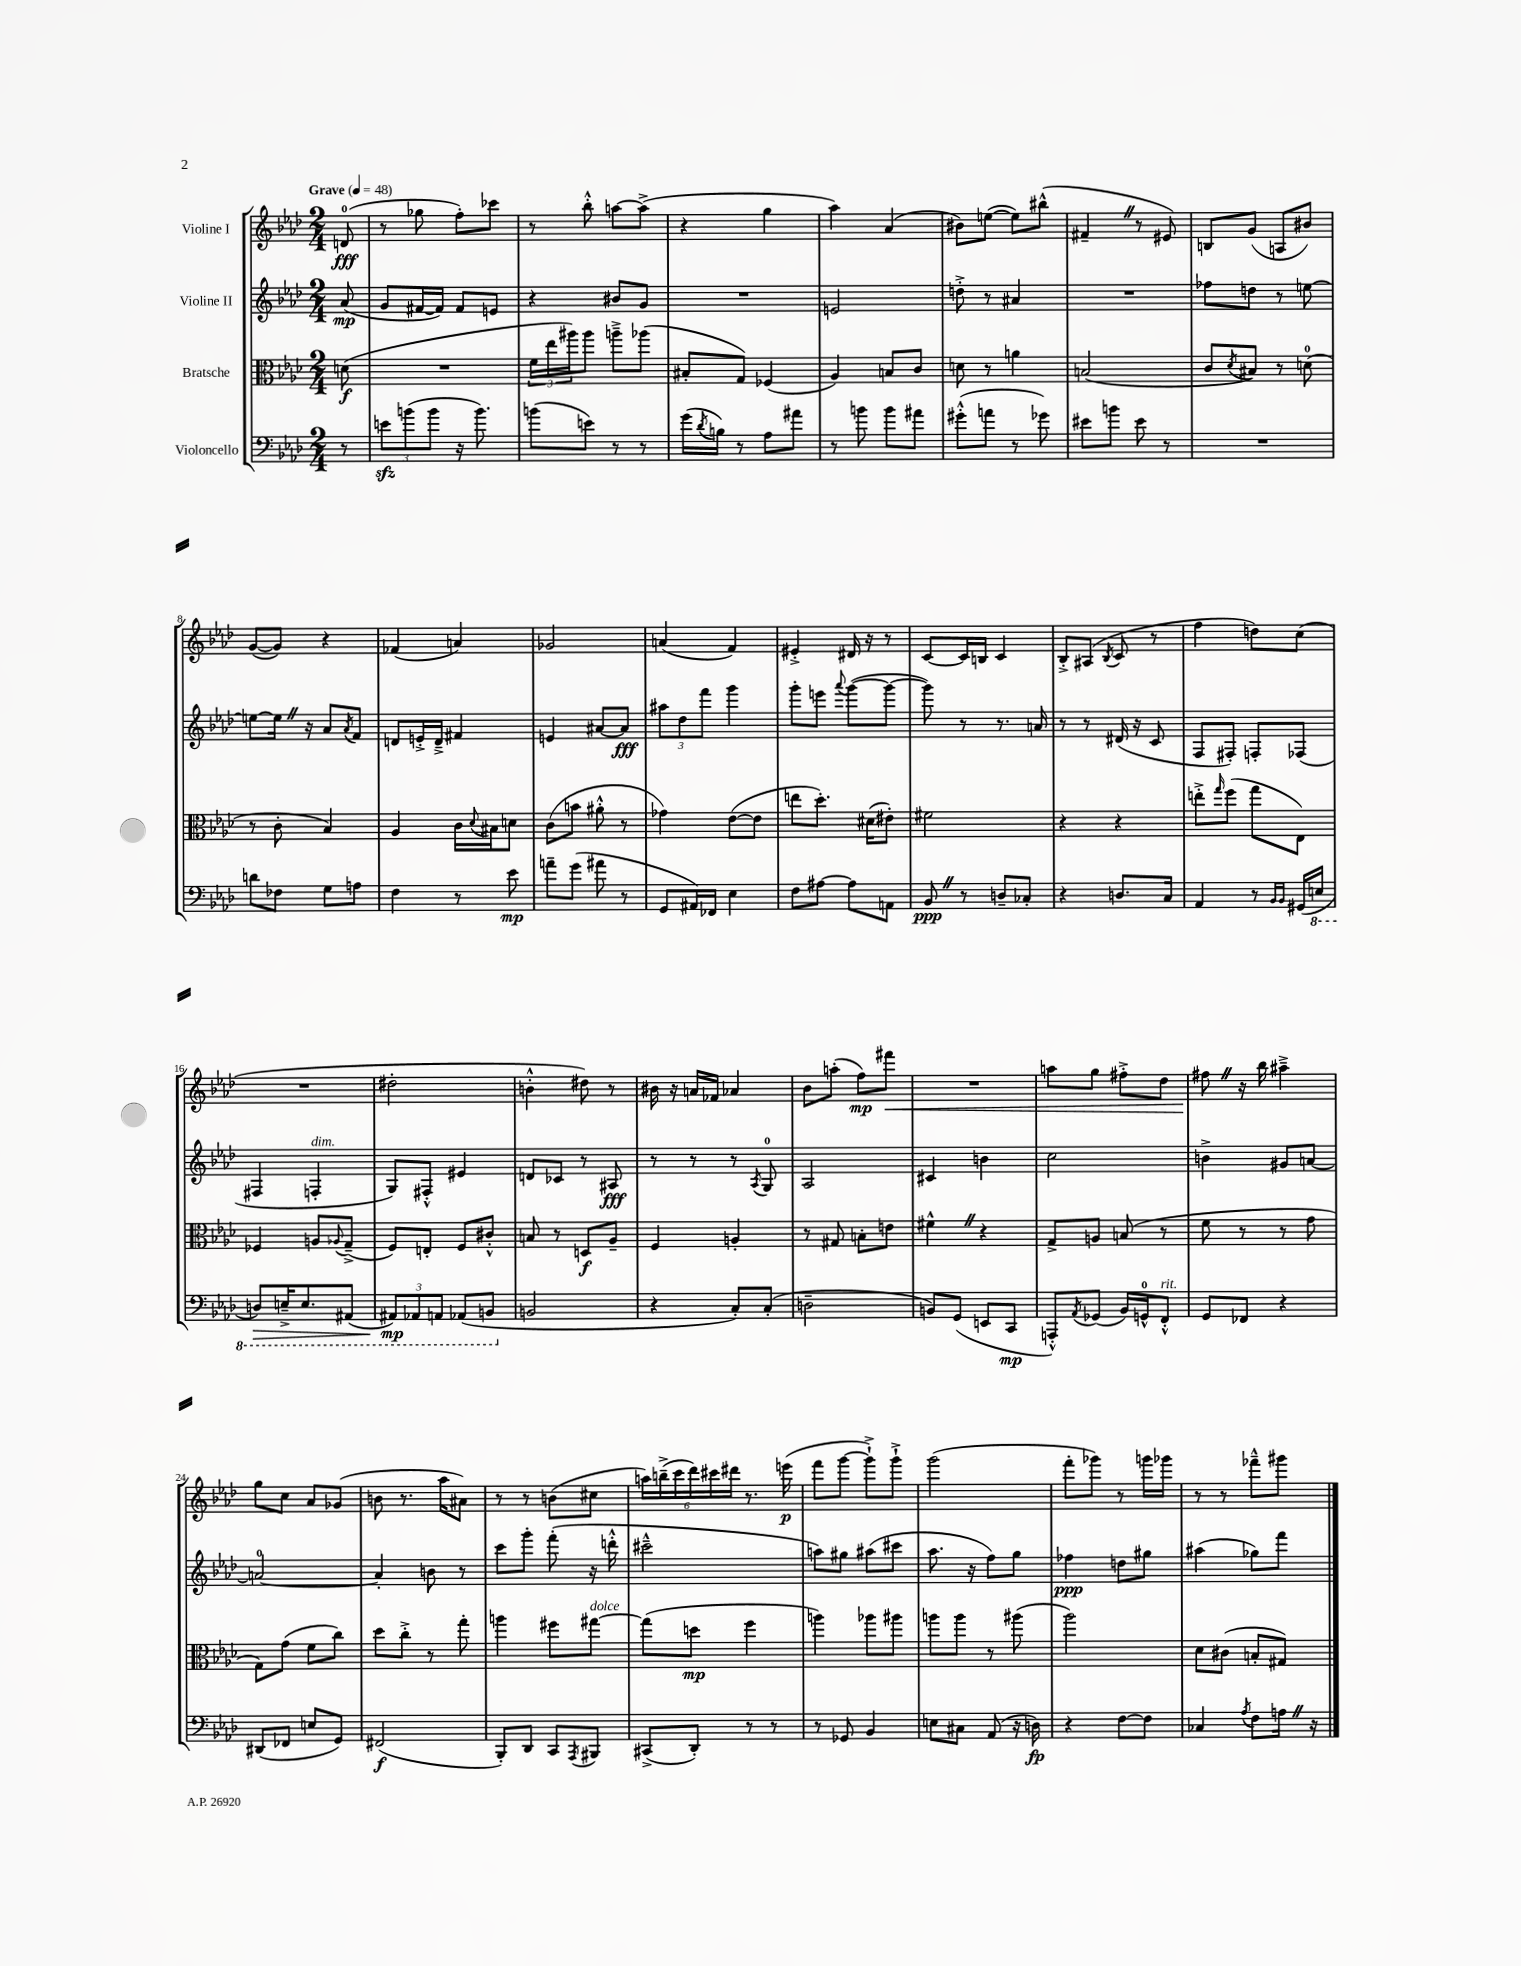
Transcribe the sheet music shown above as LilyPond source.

<<
\new StaffGroup <<
\new Staff = "s0" \with { instrumentName = "Violine I" } {
    \clef treble \key aes \major \numericTimeSignature \time 2/4 \partial 8 \tempo "Grave" 4 = 48
    d'8-0\fff( |
    r8 ges''8 f''8-.) ces'''8 |
    r8 bes''8-.-^ a''8~ a''8->( |
    r4 g''4 |
    aes''4) aes'4( |
    bis'8) e''8~( e''8) bis''8-^( |
    fis'4-- \once \override BreathingSign.text = \markup { \musicglyph "scripts.caesura.straight" } \breathe r8 eis'8) |
    b8 g'8( a8 bis'8) |
    g'8~( g'8) r4 |
    fes'4( a'4) |
    ges'2 |
    a'4( f'4) |
    eis'4-.-> dis'16 r16 r8 |
    c'8~ c'16 b16 c'4 |
    bes8-.-> ais8( \acciaccatura { bes8 } c'8 r8 |
    f''4 d''8) c''8( |
    R2 |
    dis''2-. |
    b'4-.-^ dis''8) r8 |
    bis'16 r16 a'16 fes'16 aes'4 |
    bes'8 a''8-.( f''8\mp) fis'''8\< |
    R2 |
    a''8 g''8 fis''8-.-> des''8 |
    fis''8\! \once \override BreathingSign.text = \markup { \musicglyph "scripts.caesura.straight" } \breathe r16 bes''16 ais''4---> |
    g''8 c''8 aes'8 ges'8( |
    b'8 r8. aes''16 ais'8) |
    r8 r8 b'8( cis''8 |
    \tuplet 6/4 { a''16) b''16--->( c'''16 des'''16) cis'''16 dis'''16 } r8. e'''16\p( |
    f'''8 g'''8~ g'''8-!->) g'''8-!-> |
    g'''2( |
    f'''8-. ges'''8) r8 g'''16 ges'''16 |
    r8 r8 fes'''8---^ gis'''8 \bar "|." |
}
\new Staff = "s1" \with { instrumentName = "Violine II" } {
    \clef treble \key aes \major \numericTimeSignature \time 2/4 \partial 8
    aes'8\mp( |
    g'8 fis'16~ fis'16) fis'8 e'8 |
    r4 bis'8 g'8 |
    R2 |
    e'2 |
    d''8-.-> r8 ais'4 |
    R2 |
    fes''8 d''8 r8 e''8~ |
    e''8~ e''16 \once \override BreathingSign.text = \markup { \musicglyph "scripts.caesura.straight" } \breathe r16 aes'8 \acciaccatura { aes'8 } f'8 |
    d'8 e'16-.-> d'16---> fis'4 |
    e'4 ais'8~ ais'8\fff |
    \tuplet 3/2 { ais''8 des''8 f'''8 } g'''4 |
    g'''8-. e'''8 \appoggiatura { aes'''8 } g'''8~( g'''8~ |
    g'''8) r8 r8. a'16 |
    r8 r8 dis'16( r16 c'8 |
    f8 fis8-.) f8-. fes8( |
    fis4 f4-.^\markup { \italic "dim." } |
    g8) fis8-.-^ eis'4 |
    d'8 ces'8 r8 ais8\fff |
    r8 r8 r8 \acciaccatura { aes8 } g8-0 |
    aes2 |
    cis'4 b'4 |
    c''2 |
    b'4-> gis'8 a'8~ |
    a'2-0~ |
    a'4-. b'8 r8 |
    c'''8 g'''8-. f'''8-.( r16 d'''16-.-^ |
    cis'''2---^ |
    a''8) gis''8 ais''8( cis'''8 |
    aes''8. r16 f''8) g''8 |
    fes''4\ppp d''8 gis''8 |
    ais''4( ges''8) f'''8 \bar "|." |
}
\new Staff = "s2" \with { instrumentName = "Bratsche" } {
    \clef alto \key aes \major \numericTimeSignature \time 2/4 \partial 8
    d'8\f( |
    R2 |
    \tuplet 3/2 { f'16 ees''16 ais''16) } ais''8 a''8---> aes''8( |
    bis8-. g8) fes4( |
    aes4) b8 c'8 |
    d'8 r8 a'4 |
    b2( |
    c'8 \acciaccatura { des'8 } bis8) r8 d'8-0( |
    r8 c'8-. bes4) |
    aes4 c'16 \appoggiatura { des'8 } bis16 d'8 |
    c'8( b'8 ais'8-.-^ r8 |
    ges'4) ees'8~( ees'8 |
    e''8 des''8.-.) dis'16( eis'8-.) |
    fis'2 |
    r4 r4 |
    e''8-.-> \grace { g''16 } f''8( g''8 ees8) |
    fes4 a8 \appoggiatura { aes8 } g8--->( |
    f8) e8-. f8 cis'8-.-^ |
    b8 r8 d8\f aes8-- |
    f4 a4-. |
    r8 gis8 b8-. e'8 |
    fis'4-^ \once \override BreathingSign.text = \markup { \musicglyph "scripts.caesura.straight" } \breathe r4 |
    g8-> a8 b8( r8 |
    f'8 r8 r8 g'8 |
    g8) g'8( f'8 c''8) |
    des''8 c''8-.-> r8 g''8-. |
    a''4 fis''8 gis''8~^\markup { \italic "dolce" } |
    gis''8( d''8\mp f''4 |
    a''4) aes''8 ais''8 |
    a''8 a''8 r8 ais''8( |
    aes''2) |
    des'8 cis'8( b8-. gis8) \bar "|." |
}
\new Staff = "s3" \with { instrumentName = "Violoncello" } {
    \clef bass \key aes \major \numericTimeSignature \time 2/4 \partial 8
    r8 |
    \tuplet 3/2 { e'8\sfz b'8( b'8 } r16 b'8.) |
    b'8( e'8) r8 r8 |
    g'16( \acciaccatura { des'8 } b16) r8 aes8 ais'8 |
    r8 b'8 b'8 ais'8 |
    gis'8-.-^( a'8 r8 ges'8) |
    eis'8 b'8 eis'8 r8 |
    R2 |
    d'8 fes8 g8 a8 |
    f4 r8 ees'8\mp |
    a'8-- g'8( ais'8 r8 |
    g,8 ais,16) fes,16 ees4 |
    f8 ais8~ ais8 a,8 |
    bes,8\ppp \once \override BreathingSign.text = \markup { \musicglyph "scripts.caesura.straight" } \breathe r8 d8-- ces8-. |
    r4 d8. c16 |
    aes,4 r8 \grace { bes,16 bes,16 } gis,16( \ottava #-1 e,16 |
    d,8\>) e,16---> e,8. ais,,8( |
    \tuplet 3/2 { ais,,8\mp\!) aes,,8 a,,8 } aes,,8( b,,8 \ottava #0 |
    b,2 |
    r4 c8-.) c8-.( |
    d2-- |
    b,8) g,8( e,8 c,8\mp |
    a,,8-.-^) \acciaccatura { aes,8 } ges,8( bes,16) g,16-0-^ f,8-.-^^\markup { \italic "rit." } |
    g,8 fes,8 r4 |
    dis,8( fes,8 e8 g,8) |
    fis,2\f( |
    bes,,8-.) des,8 c,8 \acciaccatura { aes,,8 } bis,,8 |
    cis,8->( des,8-.) r8 r8 |
    r8 ges,8 bes,4 |
    e8 cis8 aes,8( r16 d16\fp) |
    r4 f8~ f8 |
    ces4 \acciaccatura { aes8 } f8 a16 \once \override BreathingSign.text = \markup { \musicglyph "scripts.caesura.straight" } \breathe r16 \bar "|." |
}
>>
>>
